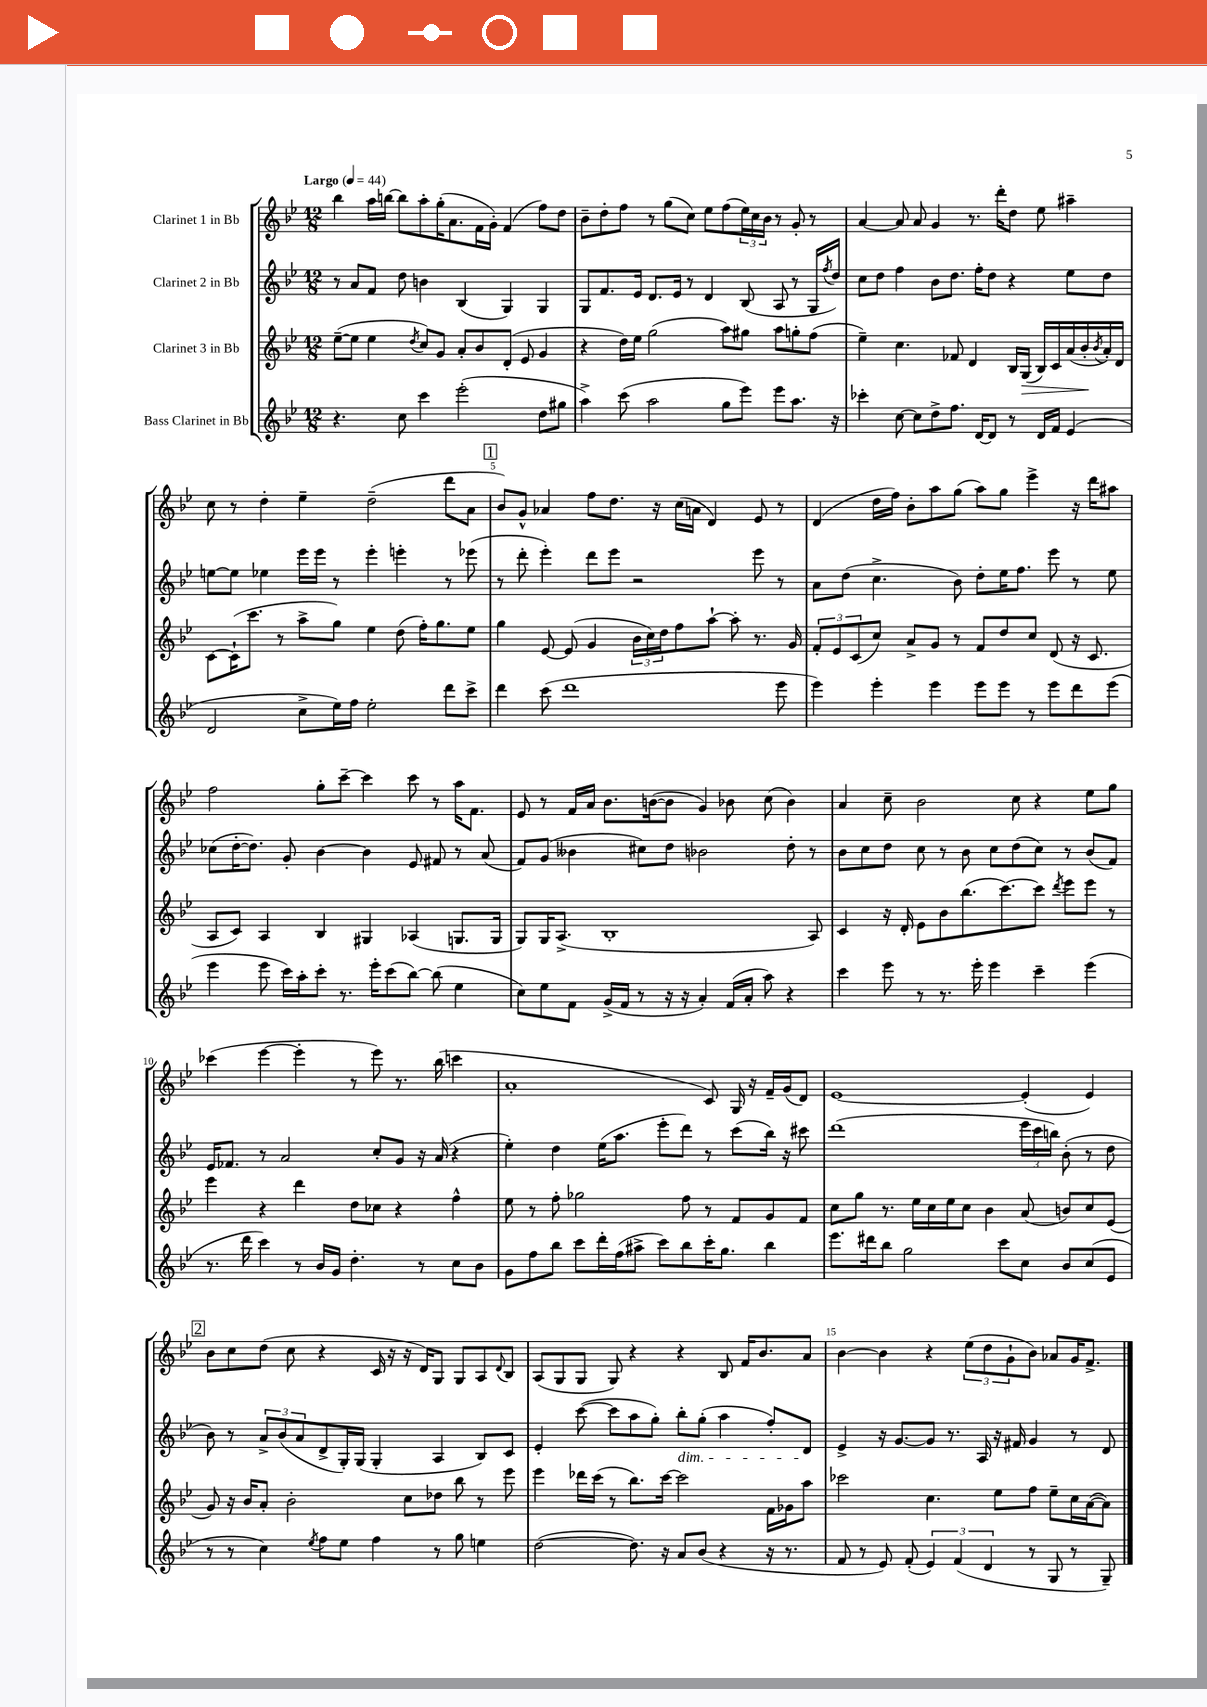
<<
\new StaffGroup <<
\new Staff = "s0" \with { instrumentName = "Clarinet 1 in Bb" } {
    \clef treble \key bes \major \numericTimeSignature \time 12/8 \tempo "Largo" 4 = 44
    bes''4 a''16 b''16~ b''8 a''8-. g''16-.( a'8. f'16 g'16-.) f'4( f''8) d''8 |
    bes'8-- d''8-. f''8 r8 g''8( c''8) ees''8 f''8( \tuplet 3/2 { ees''16) c''16 bes'16 } r8 g'8-. r8 |
    a'4~ a'8 a'8 g'4 r8. d'''16-. d''8 ees''8 ais''4-- |
    c''8 r8 d''4-. ees''4-- d''2--( d'''8 a'8 |
    \mark \markup { \box "1" } bes'8) g'8-^ aes'4 f''8 d''8. r16 c''16( a'16 d'4) ees'8 r8 |
    d'4( d''16 f''16) bes'8-. a''8 g''8( a''8) g''8 ees'''4-> r16 d'''16 ais''8 |
    f''2 g''8-. c'''8~-- c'''4 c'''8 r8 a''16 f'8. |
    ees'8 r8 f'16 a'16 bes'8. b'16~( b'8 g'4) bes'8 c''8( bes'4) |
    a'4 c''8-- bes'2 c''8 r4 ees''8 g''8 |
    ces'''4( ees'''4~ ees'''4-. r8 ees'''8) r8. bes''16( c'''4 |
    a'1-. c'8) g16 r16 f'16-- g'16( d'8) |
    ees'1~ ees'4-.( ees'4) |
    \mark \markup { \box "2" } bes'8 c''8 d''8( c''8 r4 c'16 r16 r16 d'16) g8 g8 a8 \appoggiatura { d'8 } bes8 |
    a8( g8 g8 g8) r4 r4 bes8 f'16 bes'8. a'8 |
    bes'4~ bes'4 r4 \tuplet 3/2 { ees''8( d''8 g'8-! } bes'8) aes'8 g'16 f'8.-> \bar "|." |
}
\new Staff = "s1" \with { instrumentName = "Clarinet 2 in Bb" } {
    \clef treble \key bes \major \numericTimeSignature \time 12/8
    r8 a'8 f'8 d''8 b'4 bes4( g4) g4 |
    g8 f'8. ees'16 d'8. ees'16 r8 d'4 bes8( a8 r8 g16 \acciaccatura { f''8 } d''16) |
    c''8 d''8 f''4 bes'8 d''8. f''16-. d''8 r4 ees''8 d''8 |
    e''8~ e''8 ees''4 ees'''16 ees'''16 r8 ees'''4-. e'''4-. r8 ees'''8( |
    \mark \markup { \box "1" } r8 d'''8-. ees'''4-.) d'''8 ees'''8 r2 ees'''8 r8 |
    a'8 d''8( c''4.-> bes'8) d''8-. ees''16 f''8. ees'''8 r8 ees''8 |
    ces''8( d''16~-. d''8.) g'8-. bes'4~ bes'4 ees'8 fis'8 r8 a'8( |
    f'8) g'8( beses'4 cis''8) d''8 bes'2 d''8-. r8 |
    bes'8 c''8 d''8 c''8 r8 bes'8 c''8 d''8( c''8) r8 bes'8( f'8) |
    ees'16 fes'8. r8 a'2 c''8-. g'8 r16 a'16( r4 |
    ees''4-.) d''4 ees''16( a''8. ees'''8-. d'''8) r8 c'''8( bes''16) r16 cis'''8 |
    d'''1( \tuplet 3/2 { ees'''16 c'''16 b''16) } bes'8-.( r8 d''8 |
    \mark \markup { \box "2" } bes'8) r8 \tuplet 3/2 { a'8-> bes'8( a'8 } d'8-> g16-.) g16( g4-. a4 bes8) c'8 |
    ees'4-. c'''8~( c'''8 a''8 g''8-.) bes''8-.\dim g''8-.( a''4 f''8-.) d'8\! |
    ees'4-> r16 g'8.~ g'8 r8. a16 r16 fis'16 g'4 r8 d'8 \bar "|." |
}
\new Staff = "s2" \with { instrumentName = "Clarinet 3 in Bb" } {
    \clef treble \key bes \major \numericTimeSignature \time 12/8
    ees''8~--( ees''8 ees''4 \acciaccatura { d''8 } c''8) g'8 a'8-. bes'8 d'8-.( ees'8 g'4 |
    r4 d''16) ees''16 g''2( a''8) gis''8 a''8 g''8-. f''8( |
    ees''4--) c''4. fes'8 d'4 bes16 g16\>( bes16) c'16 a'16( bes'16-.\! \acciaccatura { bes'8 } a'16-.) d'16 |
    c'8~ c'16-!( c'''8. r8 a''8-> g''8) ees''4 d''8( f''16-.) g''8. ees''8 |
    \mark \markup { \box "1" } g''4 ees'8~ ees'8( g'4 \tuplet 3/2 { bes'16 c''16) d''16 } f''8 a''8~-! a''8-. r8. g'16 |
    \tuplet 3/2 { f'8-. ees'8 c'8( } c''8) a'8-> g'8 r8 f'8 d''8 c''8 d'8( r16 c'8. |
    a8 c'8) a4 bes4 gis4 aes4( g8. g16 |
    g8) g16 a8.->( bes1-. a8) |
    c'4 r16 d'16-. ees'8 bes'8 bes''8.( c'''8.~) c'''8 \acciaccatura { d'''8 } ees'''8 ees'''8 r8 |
    ees'''4 r4 d'''4 d''8 ces''8 r4 f''4-^ |
    ees''8 r8 f''8-. ges''2 f''8 r8 f'8 g'8 f'8 |
    c''8 g''8 r8. ees''16 c''16 ees''16 c''8 bes'4 a'8( b'8) c''8 ees'8( |
    \mark \markup { \box "2" } g'8) r16 bes'16 a'8-. bes'2-. c''8 des''8 bes''8 r8 ees'''8 |
    ees'''4 des'''16 c'''16( r8 bes''8.) c'''16~ c'''2 f'16 ges'16 a''8 |
    ces'''2 c''4. ees''8 f''8 ees''8-- c''16 a'16~( a'8) \bar "|." |
}
\new Staff = "s3" \with { instrumentName = "Bass Clarinet in Bb" } {
    \clef treble \key bes \major \numericTimeSignature \time 12/8
    r4. c''8 c'''4 ees'''2-.( d''8 gis''8 |
    a''4->) c'''8( a''2 g''8 ees'''8) ees'''8 a''8. r16 |
    ces'''4-. c''8~ c''8 d''8-> f''8. d'16~ d'8 r8 d'16 f'16 ees'4( |
    d'2 c''8-> ees''16) f''16 ees''2-. d'''8 c'''8-> |
    \mark \markup { \box "1" } d'''4 c'''8( d'''1 ees'''8 |
    ees'''4) ees'''4-. ees'''4 ees'''8 ees'''8 r8 ees'''8 d'''8 ees'''8( |
    ees'''4 ees'''8 c'''16) a''16-. c'''8-. r8. ees'''16-. c'''8( bes''8~) bes''8( ees''4 |
    c''8) ees''8 f'8 g'16->( f'16 r8 r16 r16 a'4-.) f'16( a'16-. a''8) r4 |
    c'''4 ees'''8 r8 r8. ees'''16-. ees'''4 c'''4-- ees'''4( |
    r8. d'''16 c'''4) r8 bes'16 g'16 d''4.-. r8 c''8 bes'8 |
    g'8 f''8 bes''8 c'''8 d'''16-. f''16( ais''8-> c'''8) bes''8 c'''16-. g''8. bes''4 |
    ees'''8. dis'''16 bes''8 g''2 c'''8 c''8 bes'8 c''8( ees'8 |
    \mark \markup { \box "2" } r8 r8 c''4) \acciaccatura { ees''8 } f''8 ees''8 f''4 r8 g''8 e''4 |
    d''2~( d''8.) r16 a'8 bes'8( r4 r16 r8. |
    f'8 r8 ees'8) f'8-.( \tuplet 3/2 { ees'4) f'4( d'4 } r8 g8 r8 g8--) \bar "|." |
}
>>
>>
\layout { \context { \Score \override BarNumber.break-visibility = ##(#f #t #t) barNumberVisibility = #(every-nth-bar-number-visible 5) } }
